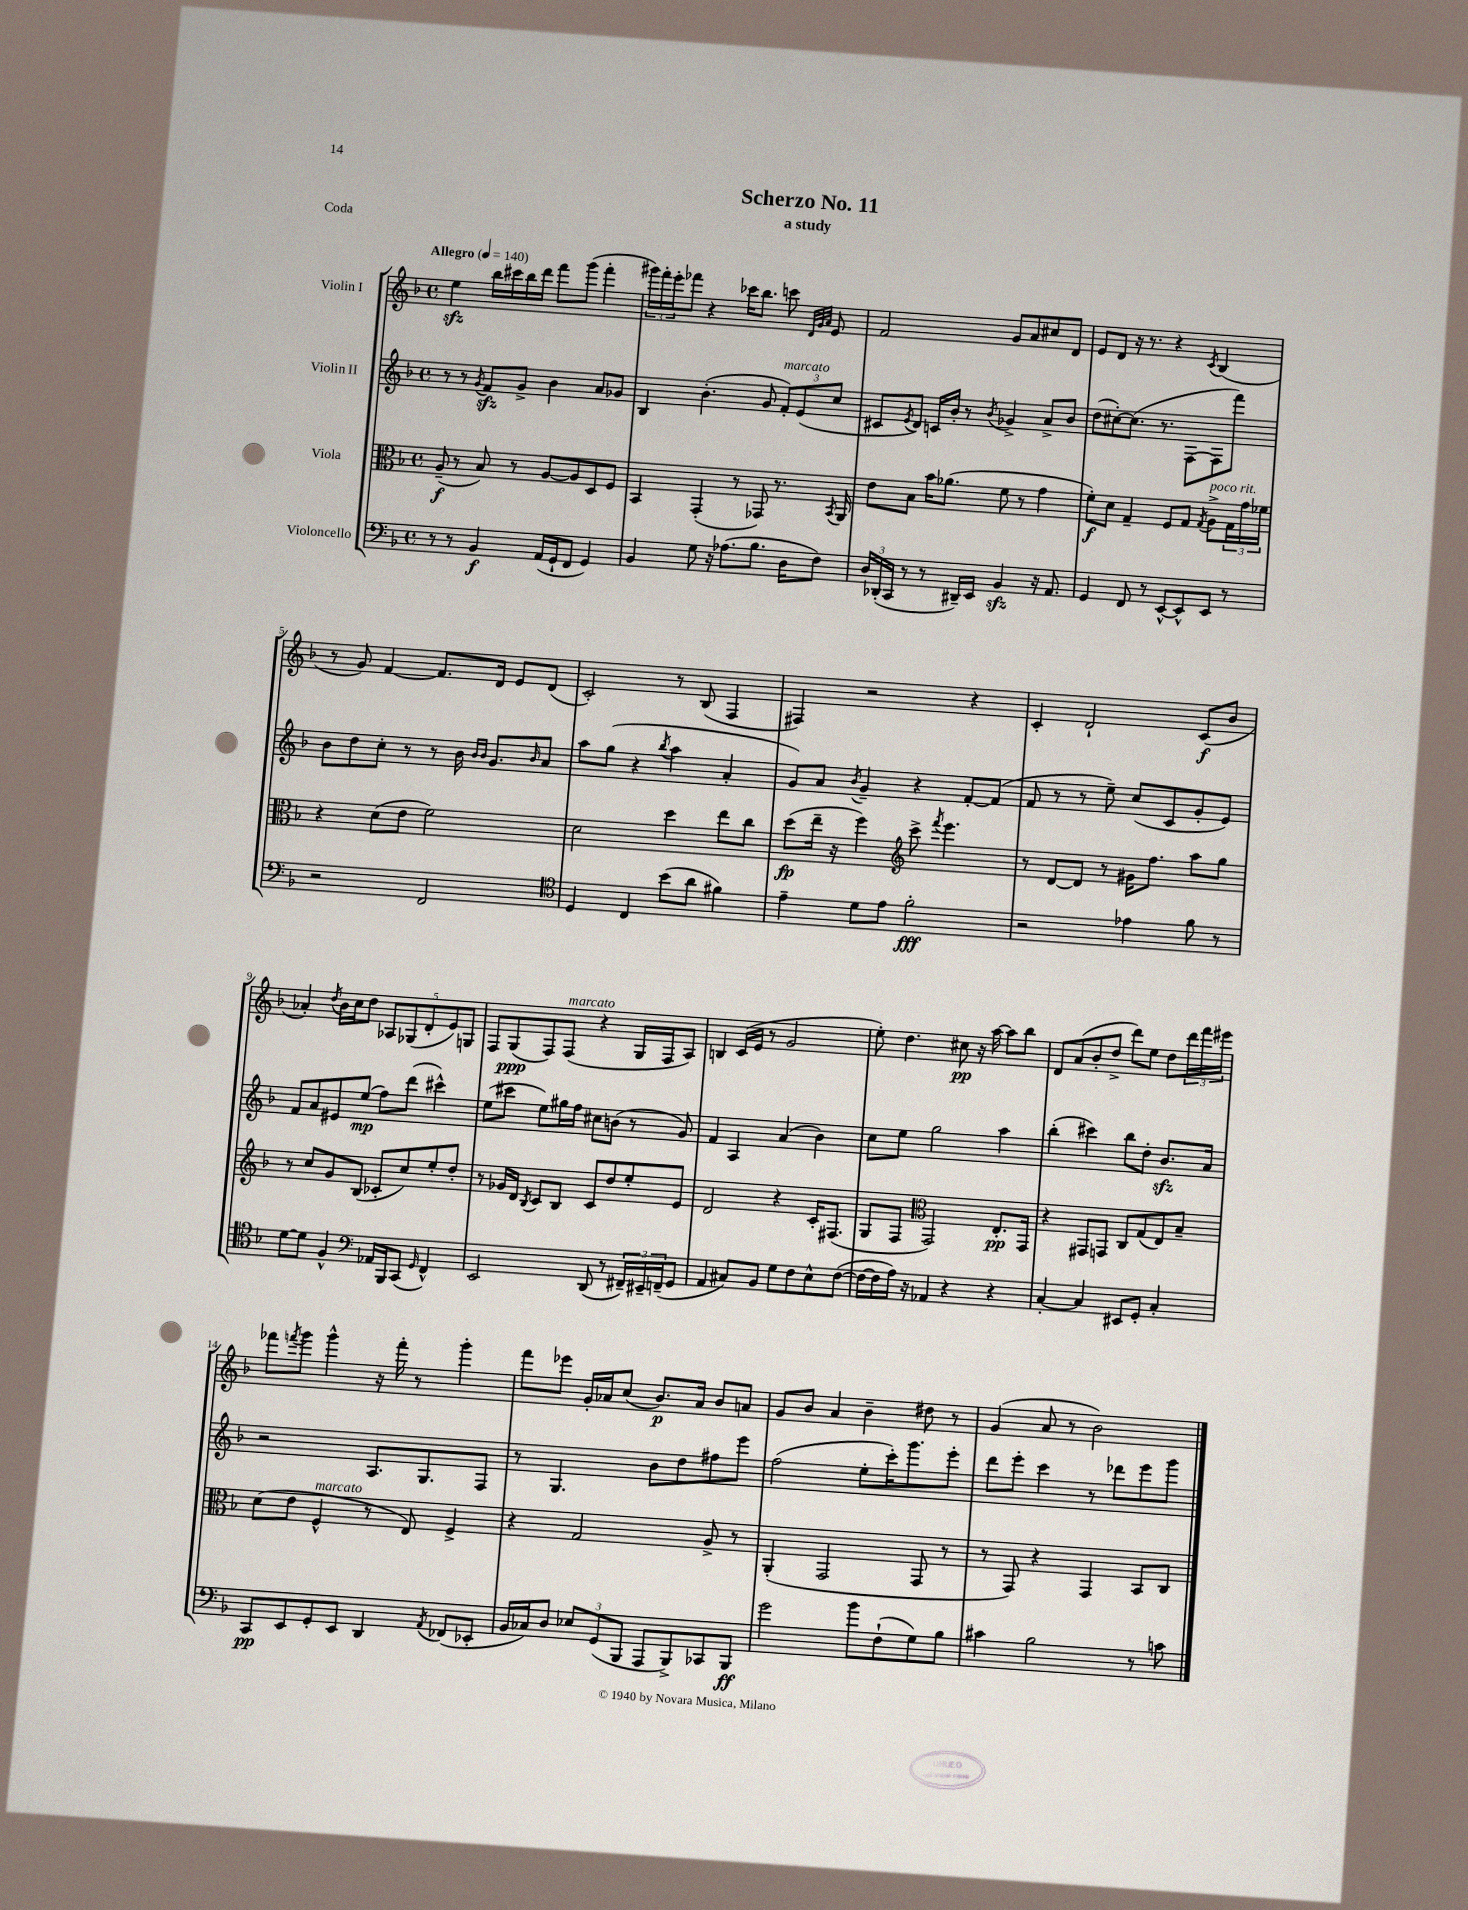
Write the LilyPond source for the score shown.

\header { title = "Scherzo No. 11" subtitle = "a study" piece = "Coda" }
<<
\new StaffGroup <<
\new Staff = "s0" \with { instrumentName = "Violin I" } {
    \clef treble \key f \major \defaultTimeSignature \time 4/4 \tempo "Allegro" 4 = 140
    e''4\sfz bes''16 cis'''16 bes''16 d'''16 f'''8 g'''8( f'''4-. |
    \tuplet 3/2 { gis'''16) f'''16-. e'''16-. } fes'''8 r4 ces'''16 bes''8. c'''8 \grace { d'32 g'32 a'32 } e'8 |
    f'2 g'8 a'8 cis''8 d'8 |
    e'8 d'8 r16 r8. r4 \acciaccatura { c'8 } bes4( |
    r8 g'8) f'4~ f'8. d'16 e'8 d'8( |
    c'2-.) r8 bes8( f4 |
    fis4) r2 r4 |
    c'4-. d'2-! c'8\f( bes'8 |
    aes'4-.) \acciaccatura { d''8 } bes'16 c''16 d''8 \tuplet 5/4 { aes8 ges8( d'8-. e'8) g8 } |
    f8 g8\ppp( f8) f8^\markup { \italic "marcato" }( r4 g16 f16 a8) |
    b4 c'16( e'16 r8 g'2 |
    e''8-.) d''4. cis''8\pp r16 a''16~ a''8 bes''8 |
    d'8 a'8( bes'8-. d''8-> d'''8) e''8 d''8 \tuplet 3/2 { d'''16 f'''16 eis'''16 } |
    fes'''8 \acciaccatura { f'''8 } g'''8 g'''4-^ r16 f'''16-. r8 g'''4-. |
    f'''8 ees'''8 g'16-. aes'16 c''8( bes'8.\p) aes'16 bes'8 a'8 |
    g'8 bes'8 a'4 bes'4-- dis''8 r8 |
    g'4( a'8 r8 bes'2) \bar "|." |
}
\new Staff = "s1" \with { instrumentName = "Violin II" } {
    \clef treble \key f \major \defaultTimeSignature \time 4/4
    r8 r8 \acciaccatura { g'8 } f'8\sfz g'8-> bes'4 a'8 ges'8 |
    bes4 bes'4.-.( g'8 \tuplet 3/2 { f'8-.^\markup { \italic "marcato" }) e'8( c''8 } |
    cis'8 \acciaccatura { e'8 } d'8) c'16 bes'16-. r8 \acciaccatura { bes'8 } ges'4-> a'8-> bes'8 |
    d''8( cis''8~-.) cis''8.( r8. f8~ f8 f'''8) |
    bes'8 d''8 c''8-. r8 r8 bes'16 \grace { bes'16 bes'16 } g'8. \grace { bes'16 } a'8 |
    a''8 g''8( r4 \acciaccatura { bes''8 } a''4 a'4-. |
    g'8) a'8 \acciaccatura { bes'8 } g'4-- r4 f'8~-. f'8( |
    f'8 r8 r8 e''8--) c''8( c'8 g'8-. e'8) |
    f'8 a'8 eis'8 e''8\mp( f''8) d'''8( cis'''4-^) |
    e''8( cis'''8 e''8) gis''16 f''16 cis''8 b'8( r8 g'8) |
    f'4 a4 a'4( bes'4) |
    c''8 e''8 g''2 a''4 |
    bes''4-.( cis'''4) bes''8 d''8-. bes'8.\sfz a'16 |
    r2 a8. g8. f8 |
    r8 g4. bes'8 d''8 fis''8 e'''8 |
    f''2( e''8-. c'''16-.) g'''8. e'''8-. |
    d'''8 e'''8-. c'''4 r8 des'''8 e'''8 g'''8 \bar "|." |
}
\new Staff = "s2" \with { instrumentName = "Viola" } {
    \clef alto \key f \major \defaultTimeSignature \time 4/4
    a8--\f( r8 bes8) r8 a8~ a8 d8 f8 |
    bes,4 g,4-.( r8 ges,8) r8. \acciaccatura { bes,8 } a,16 |
    e'8 bes8 bes'16 aes'8.( f'8 r8 g'4 |
    f'8-.\f) d'8 g4-- f8 g8 \acciaccatura { g8 } a8->^\markup { \italic "poco rit." } \tuplet 3/2 { g16 g'16 fes'16 } |
    r4 d'8( e'8 f'2) |
    d'2 d''4 e''8 c''8 |
    d''8\fp( e''16-- r16 f''4) \clef treble c'''8-> \acciaccatura { f'''8 } e'''4. |
    r8 d'8~ d'8 r8 gis'16 f''8. a''8 g''8 |
    r8 c''8 g'8 bes8( ces'8-. c''8) e''8-. d''8-. |
    r8 ges'16 d'16 \acciaccatura { bes8 } c'8 bes8 c'8 d''8 e''8-. e'8 |
    d'2 r4 c'16-. fis8.( |
    g8 f8 \clef alto g,2) e8.-.\pp g,16 |
    r4 gis,8 g,8 c8 g8( e8) bes8-- |
    d'8( e'8 f4-^^\markup { \italic "marcato" } r8 e8) f4-> |
    r4 g2 a8-> r8 |
    a,4-.( g,2 g,8 r8 |
    r8 g,8) r4 g,4 bes,8 c8 \bar "|." |
}
\new Staff = "s3" \with { instrumentName = "Violoncello" } {
    \clef bass \key f \major \defaultTimeSignature \time 4/4
    r8 r8 bes,4\f a,16( g,16-! f,8 g,4) |
    bes,4 g8 r16 aes8.( bes8. d16 f8) |
    \tuplet 3/2 { d16 des,16-.( c,16 } r8 r8 dis,16--) e,16 bes,4\sfz r16 a,8. |
    g,4 f,8 r8 e,8~-^ e,8-^ e,8 r8 |
    r2 f,2 |
    \clef tenor d4 c4 bes'8( a'8 fis'4) |
    e'4-- d'8 e'8 f'2-.\fff |
    r2 ees'4 f'8 r8 |
    d'8~ d'8 f4-^ \clef bass aes,16 bes,,16 c,8( \grace { g,16 } f,4-^) |
    e,2 d,8( r8 \tuplet 3/2 { fis,16--) eis,16-- f,16--( } g,8 |
    a,4 cis8) bes,8 g8 f8 e8-^ f8~( |
    f16~ f16 a16) r16 aes,4 r4 r4 |
    c4~-. c4 eis,8 g,8-. c4-. |
    c,8\pp e,8 g,8-. e,8 d,4 \acciaccatura { a,8 } fes,8( ees,8-. |
    bes,16 ces16) d8 \tuplet 3/2 { ees8 g,8( bes,,8 } a,,8 bes,,8->) ces,8 bes,,8\ff |
    g'2 bes'8 f8-!( g8) bes8 |
    cis'4 bes2 r8 c'8 \bar "|." |
}
>>
>>
